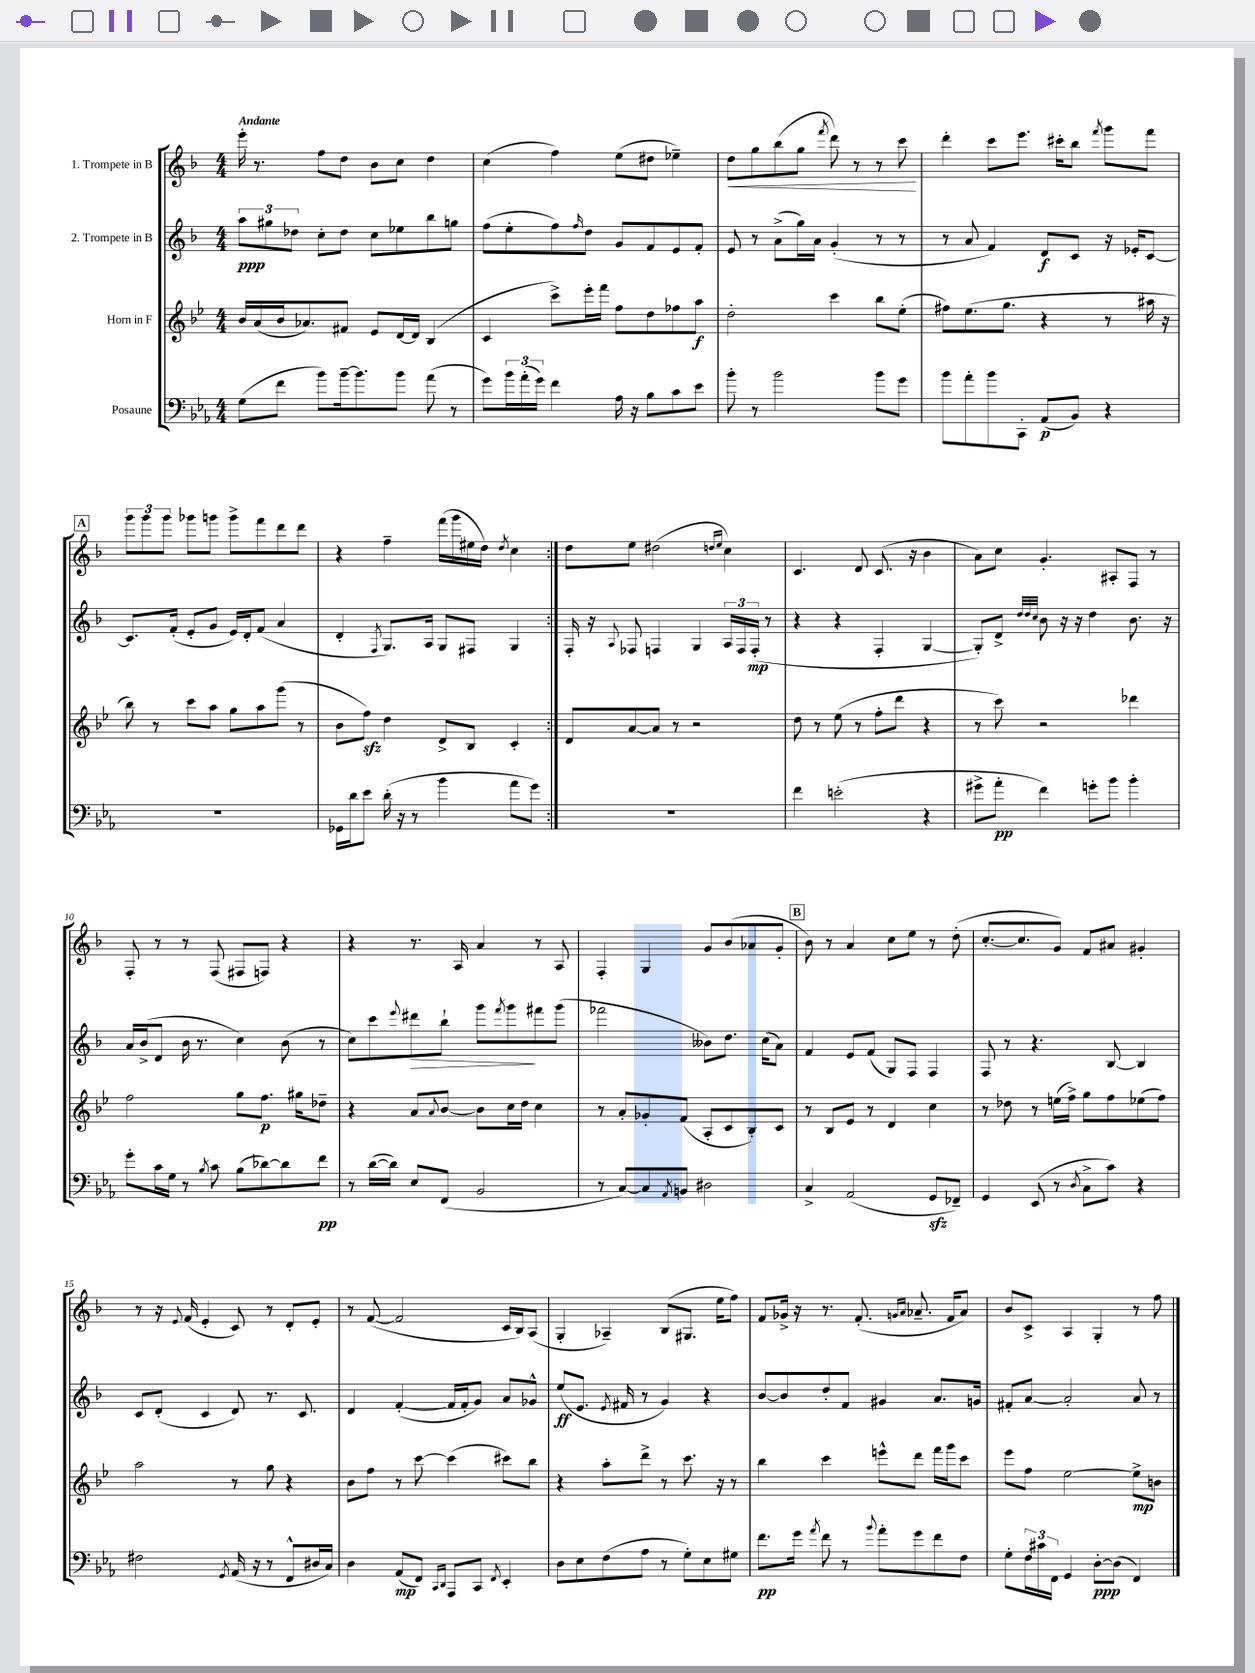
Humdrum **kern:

**kern	**dynam	**kern	**dynam	**kern	**dynam	**kern	**dynam
*part4	*part4	*part3	*part3	*part2	*part2	*part1	*part1
*staff4	*staff4	*staff3	*staff3	*staff2	*staff2	*staff1	*staff1
*I"Posaune	*	*I"Horn in F	*	*I"2. Trompete in B	*	*I"1. Trompete in B	*
*clefF4	*	*clefG2	*	*clefG2	*	*clefG2	*
*k[b-e-a-]	*	*k[b-e-]	*	*k[b-]	*	*k[b-]	*
*M4/4	*	*M4/4	*	*M4/4	*	*M4/4	*
=1	=1	=1	=1	=1	=1	=1	=1
!	!	!	!	!	!	!LO:TX:a:B:t=Andante	!
(8G\L	.	16b-/LL	.	12aa\L	ppp	16eee'\	.
.	.	(16a/	.	.	.	8.r	.
.	.	.	.	12gg#X\	.	.	.
8f\J	.	16b-/J	.	.	.	.	.
.	.	.	.	12dd-X\J	.	.	.
.	.	8.a-X/)	.	.	.	.	.
8b-\L)	.	.	.	8cc'\L	.	8ff\L	.
[16b-~\k	.	8f#X/J	.	8dd-\J	.	8dd\J	.
8.b-\]	.	.	.	.	.	.	.
.	.	8e-/L	.	8cc\L	.	8b-\L	.
8b-\J	.	[16d/L	.	8ee-X\	.	8cc\J	.
.	.	16d/JJ]	.	.	.	.	.
(8a-\	.	(4B-/	.	8bb-\	.	4dd\	.
8r	.	.	.	8ggn\J	.	.	.
=2	=2	=2	=2	=2	=2	=2	=2
8g\L)	.	4c/	.	(8ff\L	.	(4cc\	.
24b-\L	.	.	.	8ee'\	.	.	.
(24a-'\	.	.	.	.	.	.	.
24g\JJ)	.	.	.	.	.	.	.
4f\	.	8ccc^\L)	.	8ff\)	.	4ff\)	.
.	.	.	.	16qqff/	.	.	.
.	.	16eee-'\L	.	8dd\J	.	.	.
.	.	16fff\JJ	.	.	.	.	.
16A-\	.	8ff\L	.	8g/L	.	(8ee\L	.
16r	.	.	.	.	.	.	.
8B-\L	.	8dd\	.	8f/	.	8dd#X\J	.
8c\	.	8ff-X\	.	8e/	.	4ee-X~\)	.
8e-\J	.	8aa\J	f	8f'/J	.	.	.
=3	=3	=3	=3	=3	=3	=3	=3
!	!	!	!	!	!	!	!LO:HP:b
8b-'\	.	2dd'\	.	8e/	.	8dd\L	<
8r	.	.	.	8r	.	8gg\	.
2b-\	.	.	.	(8a^\L	.	(8bb-\	.
.	.	.	.	16gg\L)	.	8gg\J	.
.	.	.	.	16a\JJ	.	.	.
.	.	.	.	.	.	8qfff/	.
.	.	4ccc\	.	(4g'/	.	8ddd\)	.
.	.	.	.	.	.	8r	.
8b-\L	.	8bb-\L	.	8r	.	8r	.
8g\J	.	(8ee-'\J	.	8r	.	8ccc\	.
.	.	.	.	.	.	.	[
=4	=4	=4	=4	=4	=4	=4	=4
8b-\L	.	8ff#X\L)	.	8r	.	4ddd'\	.
8a-'\	.	(8.ee-\	.	8a/	.	.	.
8b-\	.	.	.	4f/)	.	8ccc\L	.
.	.	8.gg\J	.	.	.	.	.
8CC'\J	.	.	.	.	.	8.eee\J	.
(8AA-/L	p	4r	.	8d/L	f	.	.
.	.	.	.	.	.	16ccc#X'\KL	.
8BB-/J)	.	.	.	8c/J	.	8bb-\J	.
.	.	.	.	.	.	8qfff/	.
4r	.	8r	.	16r	.	8ggg\L	.
.	.	.	.	16e-X'/KL	.	.	.
.	.	16aa#X\	.	[8c/J	.	8fff\J	.
.	.	16r	.	.	.	.	.
!!LO:LB:g=z
!!LO:REH:place=s1:t=A
=5	=5	=5	=5	=5	=5	=5	=5
1r	.	8bb-\)	.	8.c/L]	.	12ggg\L	.
.	.	.	.	.	.	12ggg\	.
.	.	8r	.	.	.	.	.
.	.	.	.	.	.	12ggg\J	.
.	.	.	.	(16f'/Jk	.	.	.
.	.	8ccc\L	.	8e'/L	.	8ggg-X\L	.
.	.	8aa\J	.	8g/J	.	8gggn\J	.
.	.	8gg\L	.	16e/LL)	.	8ggg^\L	.
.	.	.	.	16d'/J	.	.	.
.	.	8aa\	.	(8f/J	.	8fff\	.
.	.	(8ggg\J	.	4a/	.	8ddd\	.
.	.	8r	.	.	.	8ddd\J	.
=6	=6	=6	=6	=6	=6	=6	=6
16GG-X\LL	.	8b-\L	.	4d'/	.	4r	.
16d\J	.	.	.	.	.	.	.
8e-\J	.	8ffzz\J)	.	.	.	.	.
.	.	.	.	8qF/	.	.	.
(16d'\	.	4dd\	.	8.G/L)	.	4ff~\	.
16r	.	.	.	.	.	.	.
8r	.	.	.	.	.	.	.
.	.	.	.	16A/Jk	.	.	.
4b-\	.	8d^/L	.	8G/L	.	(16fff\LL	.
.	.	.	.	.	.	16ggg\	.
.	.	8B-/J	.	8F#X/J	.	16ee#X\	.
.	.	.	.	.	.	16dd\JJ)	.
.	.	.	.	.	.	8qdd/	.
8a-\L	.	4c'/	.	4G/	.	4cc\	.
8g\J)	.	.	.	.	.	.	.
=7:|!	=7:|!	=7:|!	=7:|!	=7:|!	=7:|!	=7:|!	=7:|!
1r	.	8d/L	.	16F'/	.	8dd\L	.
.	.	.	.	16r	.	.	.
.	.	.	.	8qqA/	.	.	.
.	.	[8a/	.	8F-X/	.	8ee\J	.
.	.	8a/J]	.	4Fn/	.	(2dd#X\	.
.	.	8r	.	.	.	.	.
.	.	2r	.	4G/	.	.	.
.	.	.	.	.	.	16qqddn/LL	.
.	.	.	.	.	.	16qqee/JJ	.
.	.	.	.	24A/LL	.	4cc\)	.
.	.	.	.	24F/	.	.	.
.	.	.	.	(24F'/JJ	mp	.	.
.	.	.	.	8r	.	.	.
=8	=8	=8	=8	=8	=8	=8	=8
4f\	.	8dd\	.	4r	.	4.c/	.
.	.	8r	.	.	.	.	.
(2en'\	.	(8ee-\	.	4r	.	.	.
.	.	8r	.	.	.	8d/	.
.	.	8ff'\L	.	4F'/	.	(8.c/	.
.	.	8ddd\J	.	.	.	.	.
.	.	.	.	.	.	16r	.
4r	.	4r	.	[4G/	.	4b-\	.
=9	=9	=9	=9	=9	=9	=9	=9
8g#X^\L	.	8r	.	8G'/L])	.	8a\L)	.
8a-'\J	pp	8ccc\)	.	8d^/J	.	8cc\J	.
.	.	.	.	32qqdd/LLL	.	.	.
.	.	.	.	32qqdd/	.	.	.
.	.	.	.	32qqcc/JJJ	.	.	.
4f\)	.	2r	.	8b-\	.	4.g'/	.
.	.	.	.	16r	.	.	.
.	.	.	.	16r	.	.	.
8gn'\L	.	.	.	4dd\	.	.	.
8b-\J	.	.	.	.	.	8A#X'/L	.
4b-'\	.	4ddd-X\	.	8.b-\	.	8F/J	.
.	.	.	.	.	.	8r	.
.	.	.	.	16r	.	.	.
!!LO:LB:g=z
=10	=10	=10	=10	=10	=10	=10	=10
8g'\L	.	2ff\	.	16a/LL	.	8F'/	.
.	.	.	.	(16b-^/J	.	.	.
16c\L	.	.	.	8d/J	.	8r	.
16G\JJ	.	.	.	.	.	.	.
8r	.	.	.	16b-\	.	8r	.
.	.	.	.	8.r	.	.	.
8qB-/	.	.	.	.	.	.	.
8c\	.	.	.	.	.	(8F/	.
(8B-\L	.	8gg\L	.	4cc\)	.	8F#X/L	.
[8d-X\)	.	8.ff\J	p	.	.	8Fn/J)	.
8d-\]	.	.	.	(8b-\	.	4r	.
.	.	16gg#X\KL	.	.	.	.	.
8f\J	pp	8dd-X~\J	.	8r	.	.	.
=11	=11	=11	=11	=11	=11	=11	=11
8r	.	4r	.	8cc\L)	.	4r	.
([16d\LL	.	.	.	8ccc\	.	.	.
16d\JJ])	.	.	.	.	.	.	.
.	.	.	.	8qqeee/	.	.	.
!	!	!	!	!	!LO:HP:b	!	!
8E-/L	.	8a/L	.	8ddd#X\	>	8.r	.
.	.	8qqa/	.	.	.	.	.
(8FF/J	.	[8b-/J	.	8bb-`\J	.	.	.
.	.	.	.	.	.	16A/	.
2BB-/	.	8b-\L]	.	8ggg\L	.	4a/	.
.	.	.	.	8qfff/	.	.	.
.	.	16cc\L	.	8ggg\	.	.	.
.	.	16dd\JJ	.	.	.	.	.
.	.	4cc\	.	8fff#X\	]	8r	.
.	.	.	.	(8ggg\J	.	8A/	.
=12	=12	=12	=12	=12	=12	=12	=12
8r	.	8r	.	2fff-X\	.	4F'/	.
[8C/L)	.	8a'/L	.	.	.	.	.
8C/]	.	8g-X'/	.	.	.	4G/	.
8qAA-/	.	.	.	.	.	.	.
8BBn/J	.	(8f/J	.	.	.	.	.
2D#X\	.	8A'/L	.	8b--X\L)	.	8g/L	.
.	.	8c/	.	8.dd\J	.	(8b-/	.
.	.	8B-'/)	.	.	.	8a-X/	.
.	.	.	.	(16cc\KL	.	.	.
.	.	8c/J	.	8a\J)	.	8g'/J	.
!!LO:REH:place=s1:t=B
=13	=13	=13	=13	=13	=13	=13	=13
4C^/	.	8r	.	4f/	.	8b-\)	.
.	.	8B-/L	.	.	.	8r	.
(2AA-/	.	8e-/J	.	8e/L	.	4a/	.
.	.	8r	.	(8f/J	.	.	.
.	.	4d/	.	8G/L)	.	8cc\L	.
.	.	.	.	8F/J	.	8ee\J	.
8GGzz/L	.	4cc\	.	4F/	.	8r	.
8FF-X~/J)	.	.	.	.	.	(8dd'\	.
=14	=14	=14	=14	=14	=14	=14	=14
4GG/	.	8r	.	8F/	.	[8.cc'/L	.
.	.	8dd-X\	.	8r	.	.	.
.	.	.	.	.	.	8.cc/]	.
(8EE-/	.	8r	.	4.r	.	.	.
8r	.	(16een\LL	.	.	.	8g/J)	.
.	.	16ff^\JJ)	.	.	.	.	.
8qD/	.	.	.	.	.	.	.
8C^\L	.	8gg\L	.	.	.	8f/L	.
8c\J)	.	8ff\	.	[8B-/	.	8a#X/J	.
4r	.	(8ee-X\	.	4B-/]	.	4g#X'/	.
.	.	8ff\J)	.	.	.	.	.
!!LO:LB:g=z
=15	=15	=15	=15	=15	=15	=15	=15
2F#X\	.	2aa\	.	8c/L	.	8r	.
.	.	.	.	(8d'/J	.	16r	.
.	.	.	.	.	.	8qqe/	.
.	.	.	.	.	.	(16f/	.
.	.	.	.	4c/	.	4e'/	.
8qGG/	.	.	.	.	.	.	.
(16AA-/	.	8r	.	8d/)	.	8c/)	.
16r	.	.	.	.	.	.	.
8r	.	8gg\	.	8.r	.	8r	.
8FF^^/L	.	4r	.	.	.	8d'/L	.
.	.	.	.	8.c/	.	.	.
16D#X/L	.	.	.	.	.	8e'/J	.
16C/JJ)	.	.	.	.	.	.	.
=16	=16	=16	=16	=16	=16	=16	=16
4D\	.	8b-\L	.	4d/	.	8r	.
.	.	8ff\J	.	.	.	([8f/	.
(8AA-/L	mp	8r	.	([4f'/	.	2f/]	.
8FF/J)	.	[8ccc\	.	.	.	.	.
16qqCC/LL	.	.	.	.	.	.	.
16qqDD/JJ	.	.	.	.	.	.	.
8AAA-/L	.	(4ccc\]	.	16f/LL]	.	.	.
.	.	.	.	16f'/J	.	.	.
8CC/J	.	.	.	8g/J)	.	.	.
8qFF/	.	.	.	.	.	.	.
4EE-'/	.	8ccc#X\L)	.	8a/L	.	16c/LL	.
.	.	.	.	.	.	16B-/J)	.
.	.	8bb-\J	.	8g-X^^/J	.	(8A/J	.
=17	=17	=17	=17	=17	=17	=17	=17
8D\L	.	4r	.	(8ee/L	ff	4G'/	.
8E-\	.	.	.	8.e/J	.	.	.
(8F\	.	8aa'\L	.	.	.	4A-X~/)	.
.	.	.	.	8qe/	.	.	.
.	.	.	.	16f#X/	.	.	.
8A-\J	.	8ddd^\J	.	8r	.	.	.
8r	.	8r	.	4g/)	.	(8B-/L	.
8G'\L)	.	8.ccc\	.	.	.	8.G#X/J	.
8E-\	.	.	.	4r	.	.	.
.	.	16r	.	.	.	16ee\KL	.
8G#X\J	.	8r	.	.	.	8ff\J)	.
=18	=18	=18	=18	=18	=18	=18	=18
8.f\L	pp	4bb-\	.	[8b-/L	.	8f/L	.
.	.	.	.	8b-/]	.	16g-X^/Jk	.
16g\Jk	.	.	.	.	.	16r	.
8qa-/	.	.	.	.	.	.	.
8f\	.	4ccc\	.	8dd'/	.	8.r	.
8r	.	.	.	8f/J	.	.	.
.	.	.	.	.	.	(8.f'/	.
8qqb-/	.	.	.	.	.	.	.
8a-'\L	.	8eeen^^\L	.	4g#X/	.	.	.
.	.	.	.	.	.	16qqgn/LL	.
.	.	.	.	.	.	16qqa/JJ	.
8g\	.	8ddd\J	.	.	.	8.a-X~/	.
8f\	.	16fff\LL	.	8.a/L	.	.	.
.	.	16ggg\J	.	.	.	16f/KL	.
8F\J	.	8ccc\J	.	.	.	8a-/J)	.
.	.	.	.	16gn/Jk	.	.	.
=19	=19	=19	=19	=19	=19	=19	=19
8G'\L	.	8eee-\L	.	8f#X'/L	.	8b-/L	.
24F\L	.	8ff\J	.	[8a/J	.	8c^/J	.
24c#X\	.	.	.	.	.	.	.
24FF\JJ	.	.	.	.	.	.	.
4GG/	.	[2ee-\	.	2a'/]	.	4A/	.
[8D'\L	ppp	.	.	.	.	4G'/	.
(8D\J]	.	.	.	.	.	.	.
4FF/)	.	8ee-^\L]	mp	8a/	.	8r	.
.	.	8bn\J	.	8r	.	8ff\	.
==	==	==	==	==	==	==	==
*-	*-	*-	*-	*-	*-	*-	*-
